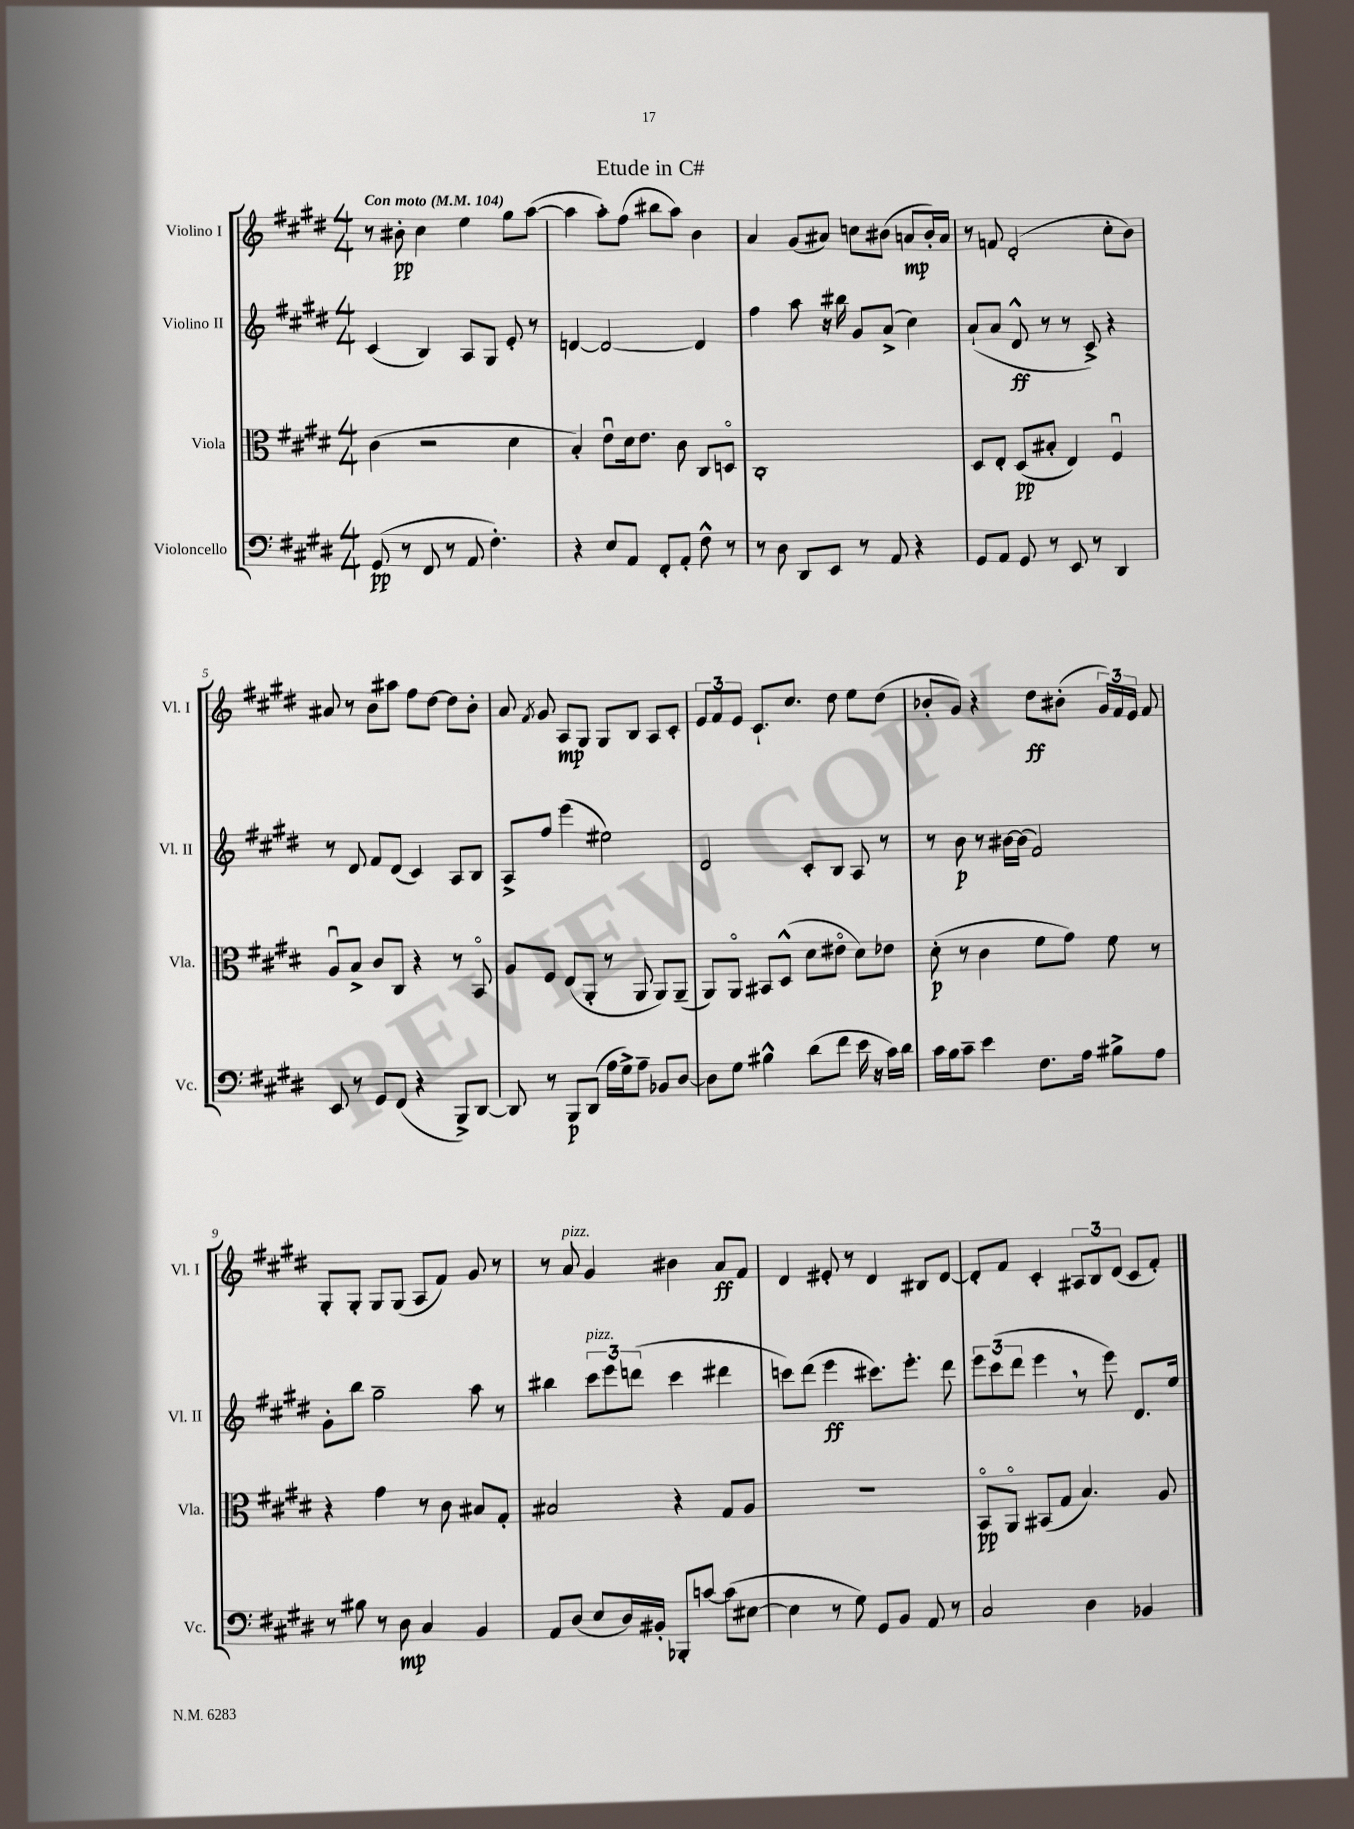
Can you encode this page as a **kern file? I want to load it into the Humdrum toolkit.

**kern	**kern	**kern	**kern
*staff4	*staff3	*staff2	*staff1
*clefF4	*clefC3	*clefG2	*clefG2
*k[f#c#g#d#]	*k[f#c#g#d#]	*k[f#c#g#d#]	*k[f#c#g#d#]
*M4/4	*M4/4	*M4/4	*M4/4
*MM104	*MM104	*MM104	*MM104
(8GG#/	(4c#\	(4c#/	8r
8r	.	.	8b#'\
8FF#/	2r	4B/)	4cc#\
8r	.	.	.
8AA/	.	8A/L	4ee\
4.F#'\)	.	8G#/J	.
.	4d#\	8e'/	8gg#\L
.	.	8r	([8aa\J
=	=	=	=
4r	4B'/)	[4d/	4aa\]
8E/L	8eu\L	2d/_	8aa'\L)
8AA/J	16d#\k	.	(8ff#\J
.	8.e\J	.	.
8FF#'/L	.	.	8bb#\L
8AA'/J	8c#\	.	8aa\J)
8F#^^\	8C#/L	4d/]	4b\
8r	8Do/J	.	.
=	=	=	=
8r	1C#'	4ff#\	4a/
8D#\	.	.	.
8DD#/L	.	8aa\	(8g#/L
8EE/J	.	16r	8a#/J)
.	.	16bb#\	.
8r	.	8g#/L	8cc\L
8AA/	.	(8a^/J	(8b#\J
4r	.	4cc#\)	8a/L
.	.	.	16b#'/L)
.	.	.	16a/JJ
=	=	=	=
8GG#/L	8D#/L	(8a`/L	8r
8AA/J	8E'/J	8a/J	8f/
8GG#/	(8D#/L	8d#^^/	(2d#'/
8r	8B#'/J	8r	.
8EE/	4E/)	8r	.
8r	.	8c#^/)	.
4DD#/	4F#u/	4r	8cc#'\L
.	.	.	8b\J)
=	=	=	=
8EE/	8Au/L	8r	8a#/
8r	8B^/J	8d#/	8r
8GG#/L	8c#/L	8f#/L	8b\L
(8FF#/J	8C#/J	(8d#/J	8aa#\J
4r	4r	4c#/)	8ff#\L
.	.	.	[8dd#\J
8BBB^/L)	8r	8A/L	8dd#\]L
[8DD#/J	8BBo/	8B/J	8b'\J
=	=	=	=
8DD#/]	8A/L	8A^/L	8a/
.	.	.	8qf#/
8r	8F#/J	8ff#/J	8g#/
8BBB/L	(8E/L	(4eee\	8A/L
(8DD#/J	8AA'/J	.	8G#/J
16A\LL	8r	2ee#\)	8G#/L
16G#^\J)	.	.	.
8A~\J	8AA/	.	8B/J
8BB-/L	8AA/L)	.	8A/L
[8D#/J	(8AA~/J	.	8c#'/J
=	=	=	=
8D#\]L	8AA/L)	2d#/	12e/L
.	.	.	12f#/
8G#\J	8AAo/J	.	.
.	.	.	12e/J
4B#^^\	8BB#/L	.	8.c#`/L
.	(8D#^^/J	.	.
.	.	.	8.cc#/J
(8d#\L	8d#\L	8c#'/L	.
8f#\J	8e#o\J	8B/J	8dd#\
16e\	8d#\L)	8A/	8ee\L
16r	.	.	.
16c#\LL)	8e-\J	8r	(8dd#\J
16d#\JJ	.	.	.
=	=	=	=
16c#\LL	(8d#'\	8r	8b-'/L
16B\J	.	.	.
8c#~\J	8r	8b\	8g#/J)
4e\	4c#\	8r	4r
.	.	[16b#\LL	.
.	.	(16b#\]JJ	.
8.F#\L	8f#\L	2f#/)	8dd#\L
.	8g#\J)	.	(8b#'\J
16A\Jk	.	.	.
8B#^\L	8f#\	.	24g#/LL)
.	.	.	24f#/
.	.	.	24e/JJ
8A\J	8r	.	8f#/
=	=	=	=
8r	4r	8g#'\L	8G#'/L
8B#\	.	8bb\J	8G#'/J
8r	4g#\	2gg#~\	8G#/L
8D#\	.	.	(8G#/J
4C#/	8r	.	8A/L
.	8c#\	.	8f#/J)
4BB/	8B#/L	8aa\	8g#/
.	8G#'/J	8r	8r
=	=	=	=
8AA/L	2B#/	4bb#\	8r
(8D#/J	.	.	8a/
8E/L	.	12ccc#\L	4g#/
.	.	12eee\	.
16D#/L)	.	.	.
.	.	(12ddd\J	.
16BB#'/JJ	.	.	.
8BBB-'/L	4r	4ccc#\	4b#\
[8c/J	.	.	.
(8c\]L	8G#/L	4ddd#\	8a/L
[8E#\J	8A/J	.	8f#/J
=	=	=	=
4E#\]	1r	8ccc\L)	4d#/
.	.	(8ddd#\J	.
8r	.	4eee\	8e#'/
8G#\)	.	.	8r
8GG#/L	.	8.ccc#\L)	4d#/
8BB/J	.	.	.
.	.	8.eee'\J	.
8AA/	.	.	8B#/L
8r	.	8ddd#\	[8d#/J
=	=	=	=
2C#/	8BBo/L	12eee\L	8d#'/]L
.	.	(12ccc#\	.
.	8AAo/J	.	8f#/J
.	.	12ddd#\J	.
.	(8BB#/L	4eee\	4c#'/
.	8G#/J	.	.
4D#\	4.B/)	8r	12A#/L
.	.	.	12B/
.	.	8eee\)	.
.	.	.	(12d#/J
4BB-/	.	8.d#/L	8c#/L
.	8A/	.	8f#'/J)
.	.	16ee/Jk	.
==	==	==	==
*-	*-	*-	*-
